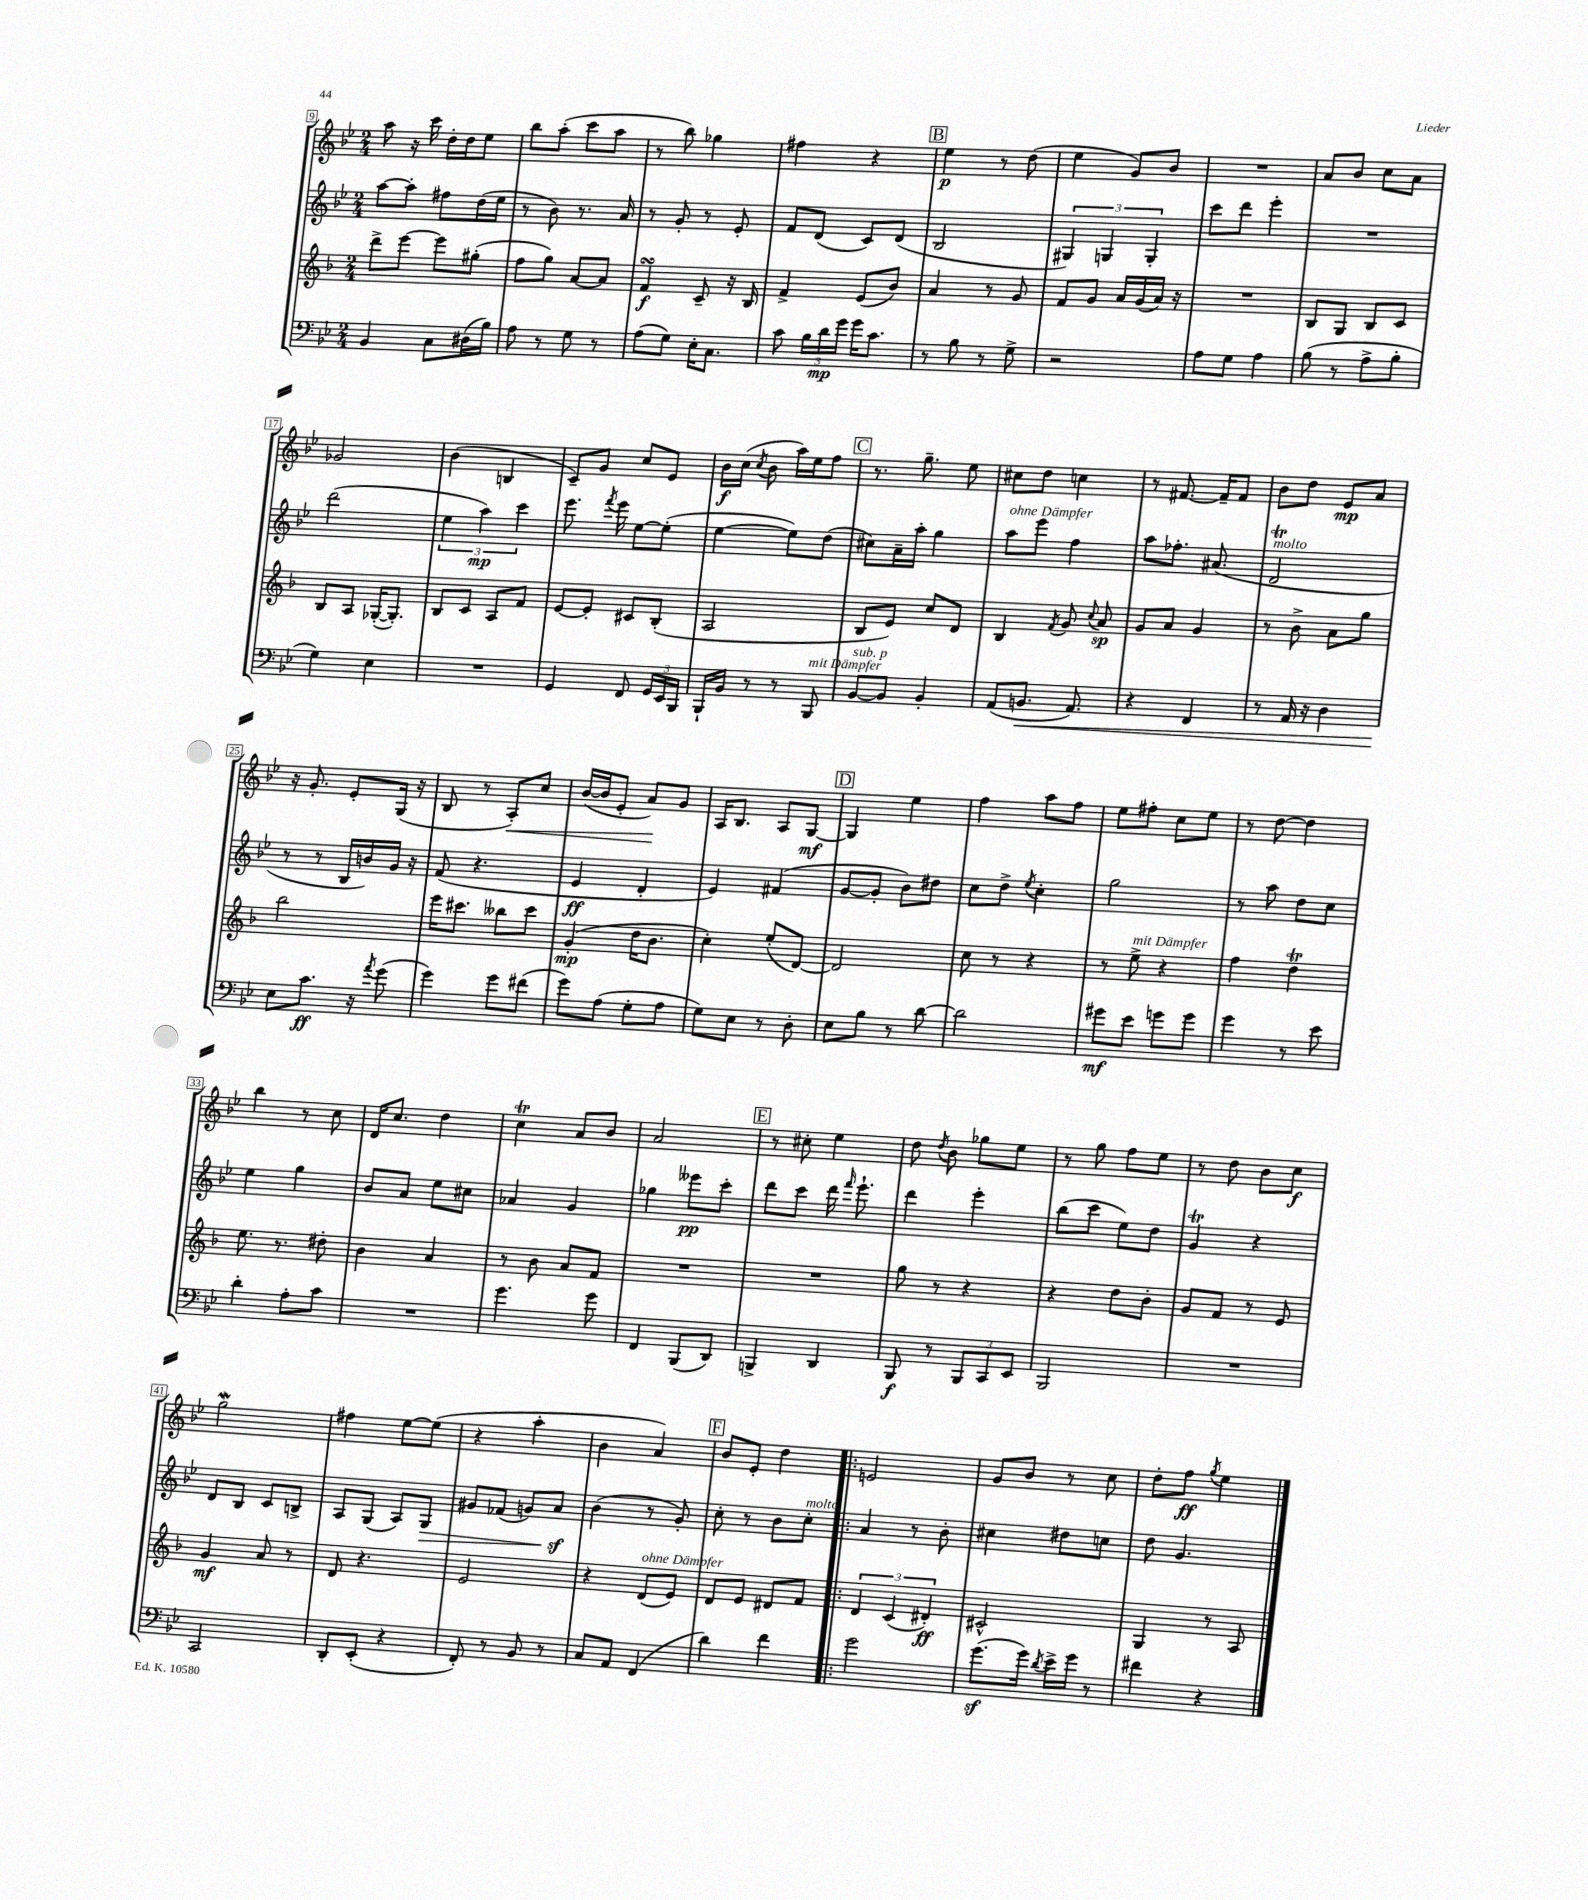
<<
\new StaffGroup <<
\new Staff = "s0" {
    \clef treble \key bes \major \numericTimeSignature \time 2/4
    \autoBeamOff a''8 r16 c'''16 d''16[-. d''16 ees''8] |
    bes''8[ a''8]-.( c'''8[ a''8] |
    r8 bes''8) ges''4 |
    fis''4 r4 |
    \mark \markup { \box "B" } ees''4\p r8 d''8( |
    ees''4 g'8[) bes'8] |
    R2 |
    a'8[ bes'8] c''8[ a'8] |
    ges'2 |
    bes'4( b4 |
    c'8[--) g'8] c''8[ ees'8] |
    bes'16[\f c''16]( \acciaccatura { c''8 } bes'8 a''16[) ees''16 f''8] |
    \mark \markup { \box "C" } r8. g''8.-- ees''8 |
    cis''8[ d''8] c''4 |
    r8 fis'8.~ fis'16[-- fis'8] |
    bes'8[ d''8] ees'8[\mp a'8] |
    r16 g'8.-. ees'8[-. g16]( r16 |
    bes8 r8 a8[-.\<) c''8] |
    bes'16[~( bes'16 ees'8]-. a'8[\!) g'8] |
    a16[ bes8.] a8[ g8]~\mf |
    \mark \markup { \box "D" } g4 ees''4 |
    f''4 a''8[ f''8] |
    ees''8[ fis''8]-. c''8[ ees''8] |
    r8 d''8~ d''4 |
    bes''4 r8 c''8 |
    d'16[ c''8.] d''4 |
    c''4\trill a'8[ bes'8] |
    a'2 |
    \mark \markup { \box "E" } r8 cis''8-. ees''4 |
    d''8 \acciaccatura { d''8 } bes'8 ges''8[ ees''8] |
    r8 g''8 f''8[ ees''8] |
    r8 d''8 bes'8[ c''8]\f |
    g''2\mordent |
    fis''4 ees''8[~ ees''8]( |
    r4 a''4-. |
    bes'4 a'4) |
    \mark \markup { \box "F" } bes'8[ ees'8]-. d''4 |
    \bar ".|:" e'2 |
    g'8[ bes'8] r8 c''8 |
    d''8[-. f''8]\ff \acciaccatura { g''8 } ees''4 \bar "|." |
}
\new Staff = "s1" {
    \clef treble \key bes \major \numericTimeSignature \time 2/4
    \autoBeamOff a''8[~ a''8]-. fis''8[ d''16( ees''16] |
    r8 bes'8) r8. a'16 |
    r8 g'8-. r8 ees'8-. |
    f'8[ d'8]( c'8[) d'8]( |
    \mark \markup { \box "B" } bes2 |
    \tuplet 3/2 { gis4) g4 g4-. } |
    c'''8[ d'''8] ees'''4-. |
    R2 |
    d'''2( |
    \tuplet 3/2 { ees''4 a''4\mp) c'''4 } |
    ees'''8. \acciaccatura { f'''8 } ees'''16 ees''8[~ ees''8]-.( |
    ees''4~ ees''8[) d''8]( |
    \mark \markup { \box "C" } cis''8[) a'16-- a''16]-. g''4 |
    a''8[^\markup { \italic "ohne Dämpfer" } ees'''8] f''4 |
    a''8[ fes''8.]-. ais'8.( |
    d'2\trill^\markup { \italic "molto" } |
    r8 r8 bes16[ b'16) g'16] r16 |
    f'8( r4. |
    ees'4\ff d'4-. |
    ees'4) fis'4( |
    \mark \markup { \box "D" } g'8[~ g'8]-. bes'8[) dis''8] |
    c''8[ d''8]-> \acciaccatura { ees''8 } c''4-. |
    g''2 |
    r8 a''8 d''8[ c''8] |
    ees''4 g''4 |
    bes'8[ a'8] ees''8[ cis''8] |
    aes'4 g'4 |
    ges''4 eeses'''8[\pp c'''8]-. |
    \mark \markup { \box "E" } d'''8[ c'''8] d'''16 \grace { f'''16 } ees'''8.-! |
    d'''4 ees'''4-. |
    bes''8[( c'''8] ees''8[) d''8] |
    g'4\trill r4 |
    d'8[ bes8] c'8[ b8]-> |
    a8[ g8]( a8[) g8]\> |
    gis'8[ fes'8]( g'8[) a'8]\sf\! |
    bes'4( r8 g'8-.) |
    \mark \markup { \box "F" } c''8-. r8 bes'8[ c''8]-.^\markup { \italic "molto" } |
    \bar ".|:" a'4 r8 bes'8-. |
    cis''4 dis''8[ c''8] |
    d''8 g'4. \bar "|." |
}
\new Staff = "s2" {
    \clef treble \key f \major \numericTimeSignature \time 2/4
    \autoBeamOff d'''8[-> e'''8]~ e'''8[ gis''8]-.( |
    f''8[ g''8]) a'8[~ a'8] |
    f'4\turn\f c'8-- r16 bes16 |
    f'4-> e'8[( bes'8]) |
    \mark \markup { \box "B" } a'4 r8 g'8 |
    f'8[ g'8] a'16[ g'16( a'16]) r16 |
    R2 |
    bes8[ g8] bes8[ c'8] |
    bes8[ a8] ges16[~-.( ges8.]-.) |
    bes8[ c'8] a8[ f'8] |
    e'8[~ e'8]-. cis'8[ bes8]-.( |
    a2 |
    \mark \markup { \box "C" } bes8[ e'8]) c''8[ d'8] |
    bes4 \acciaccatura { f'8 } g'8 \appoggiatura { c''8 } a'8\sp |
    g'8[ a'8] g'4 |
    r8 bes'8-> a'8[ g''8] |
    bes''2 |
    e'''16[ cis'''8.] beses''8[ cis'''8] |
    g'4-.\mp( d''16[ bes'8.] |
    c''4-.) e''8[-.( d'8]~) |
    \mark \markup { \box "D" } d'2 |
    c''8 r8 r4 |
    r8 e''8->^\markup { \italic "mit Dämpfer" } r4 |
    f''4 d''4\trill |
    e''8. r8. dis''8-. |
    bes'4 a'4 |
    r8 bes'8 a'8[ f'8] |
    R2 |
    \mark \markup { \box "E" } R2 |
    g''8 r8 r4 |
    r4 d''8[ bes'8]-. |
    g'8[ f'8] r8 e'8 |
    g'4\mf a'8 r8 |
    d'8 r4. |
    e'2 |
    r4 d'8[^\markup { \italic "ohne Dämpfer" }( e'8]) |
    \mark \markup { \box "F" } d'8[ e'8] dis'8[ f'8] |
    \bar ".|:" \tuplet 3/2 { d'4 c'4( dis'4-.\ff) } |
    cis'2-^ |
    g4 r8 a8 \bar "|." |
}
\new Staff = "s3" {
    \clef bass \key bes \major \numericTimeSignature \time 2/4
    \autoBeamOff bes,4 c8[ dis16( bes16]) |
    a8 r8 g8 r8 |
    a8[( g8]) ees16[-. c8.] |
    c'8 \tuplet 3/2 { bes16[ d'16\mp g'16] } g'16[ c'8.] |
    \mark \markup { \box "B" } r8 bes8 r8 g8-> |
    r2 |
    a8[ g8] a4 |
    bes8( r8 a8[-> bes8]-. |
    g4) ees4 |
    R2 |
    g,4 f,8 \tuplet 3/2 { g,16[ ees,16 bes,,16] } |
    bes,,16[-! bes,16] r8 r8 bes,,8^\markup { \italic "mit Dämpfer" } |
    \mark \markup { \box "C" } bes,8[~^\markup { \italic "sub. p" } bes,8] bes,4-. |
    a,8[( b,8.]\< a,8.) |
    r4 f,4 |
    r8 a,16 r16 d4 |
    ees8[\! c'8.]\ff r16 \acciaccatura { a'8 } g'8( |
    g'4) g'8[ fis'8]( |
    g'8[) a8]( g8[-. a8] |
    g8[) ees8] r8 d8-. |
    \mark \markup { \box "D" } ees8[ bes8] r8 d'8~ |
    d'2 |
    gis'8[\mf ees'8] g'8[ g'8] |
    g'4 r8 ees'8 |
    d'4-. a8[-. c'8] |
    R2 |
    g'4. g'8 |
    f,4 bes,,8[( d,8]) |
    \mark \markup { \box "E" } b,,4-> d,4 |
    bes,,8\f r8 \tuplet 3/2 { bes,,8[ c,8 ees,8] } |
    bes,,2 |
    R2 |
    c,2 |
    d,8[-. ees,8]-.( r4 |
    f,8-.) r8 bes,8 r8 |
    c8[ a,8] f,4( |
    \mark \markup { \box "F" } d'4) f'4 |
    \bar ".|:" g'2 |
    g'8.[\sf( g'16]) \acciaccatura { d'8 } ees'16[-> g'16] r8 |
    fis'4 r4 \bar "|." |
}
>>
>>
\layout { \context { \Score currentBarNumber = #9 \override BarNumber.stencil = #(make-stencil-boxer 0.1 0.3 ly:text-interface::print) } }
